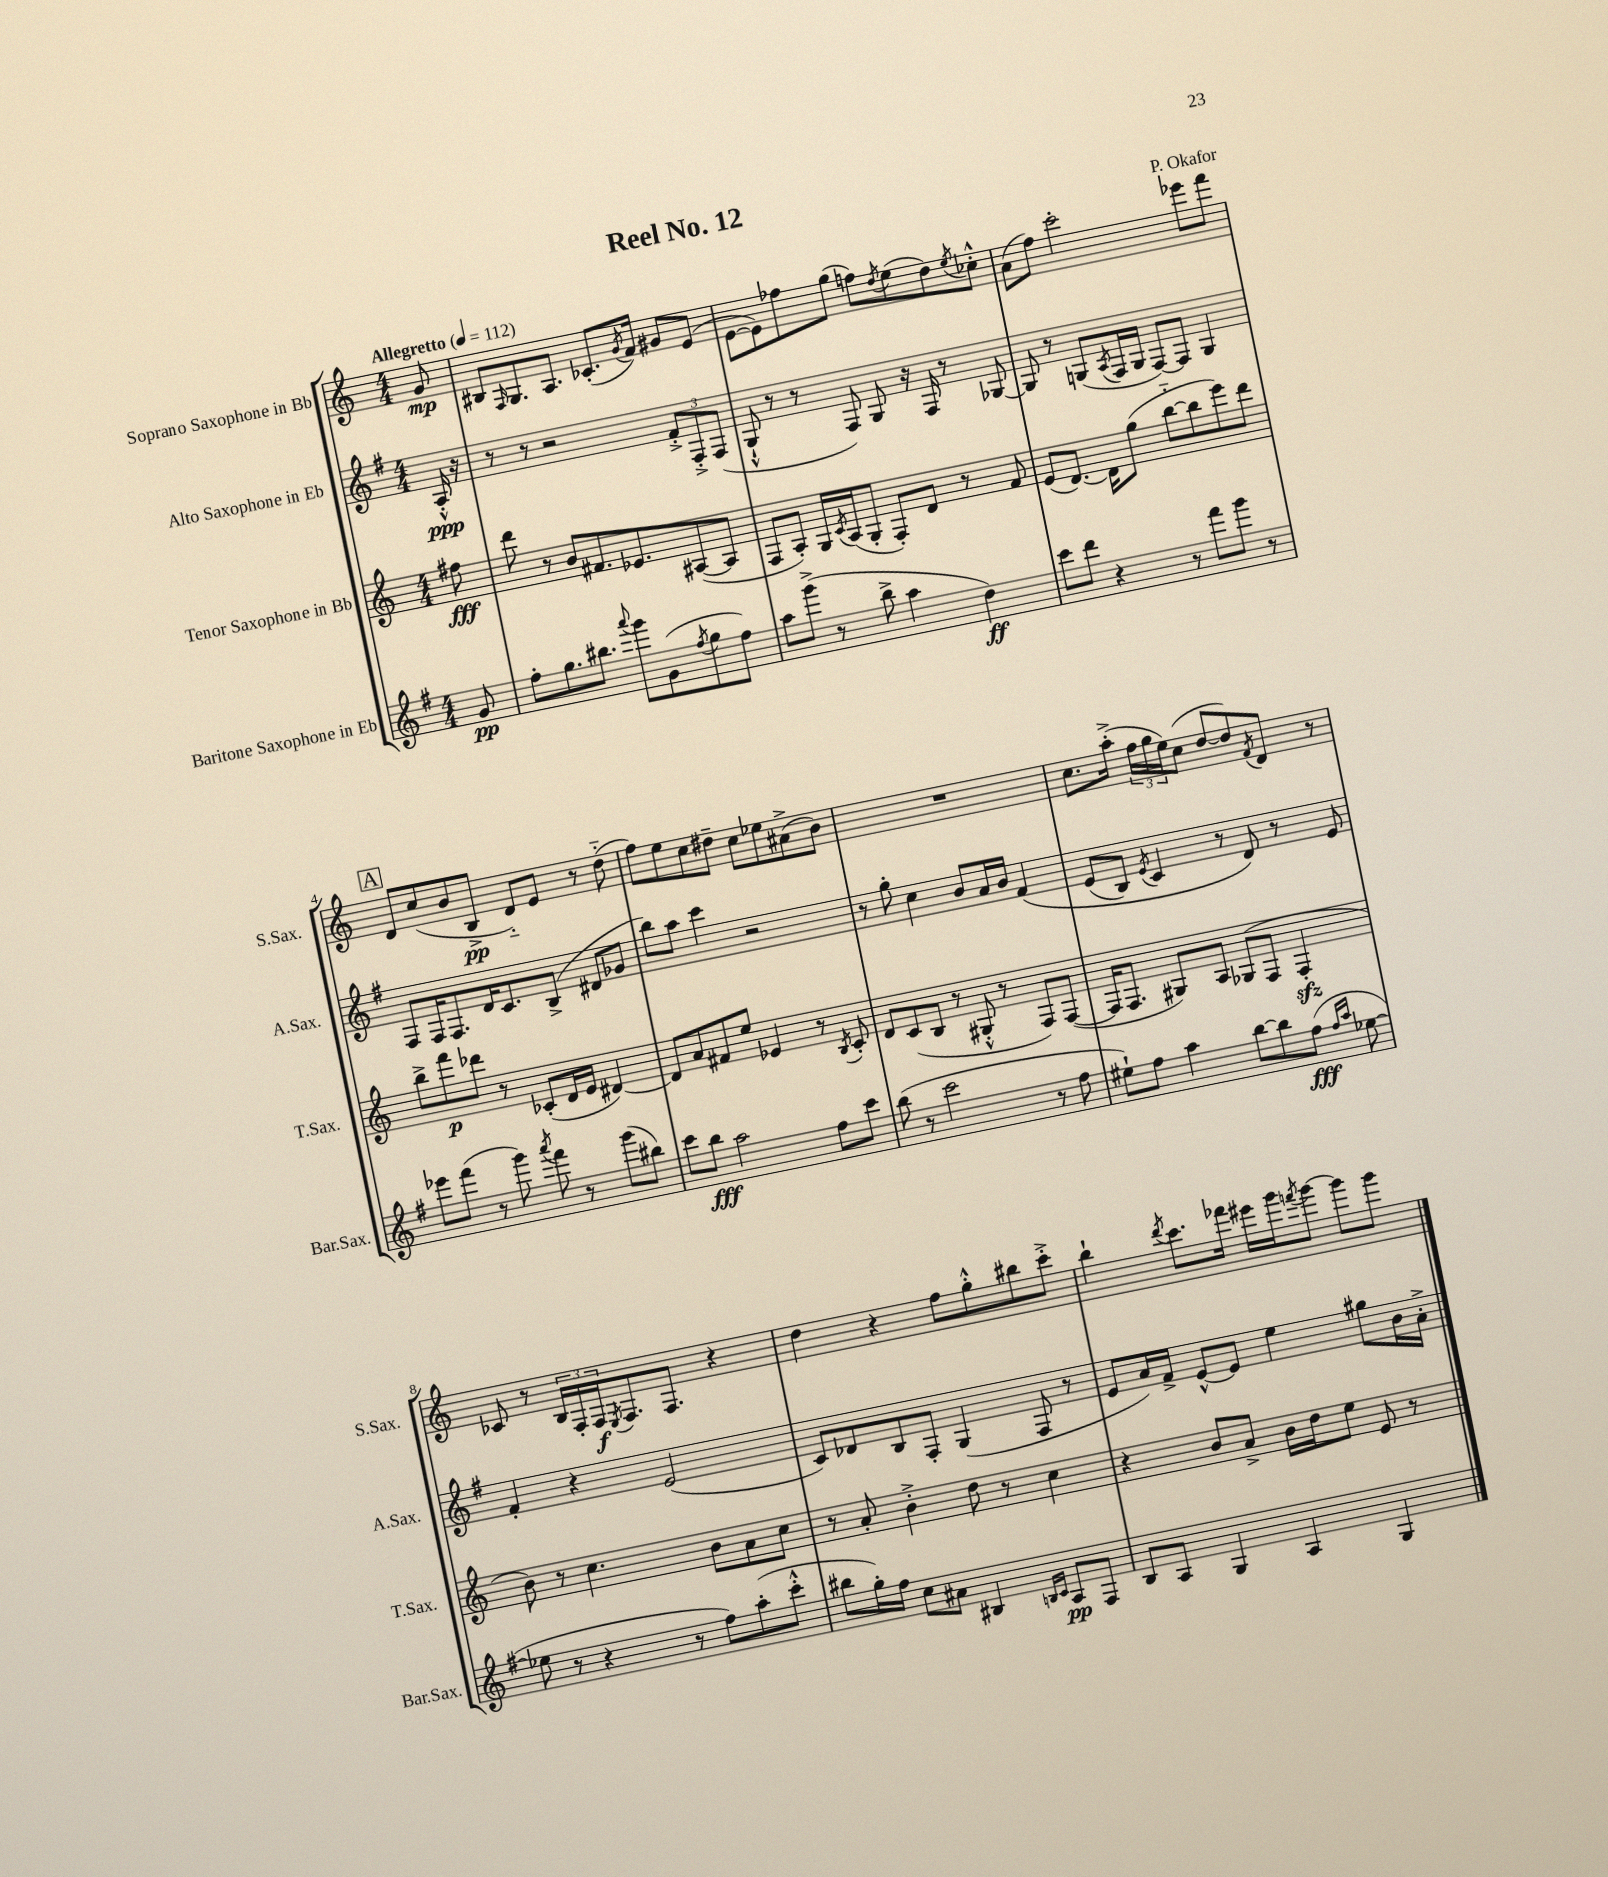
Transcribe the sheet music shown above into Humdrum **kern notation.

**kern	**kern	**kern	**kern
*staff4	*staff3	*staff2	*staff1
*clefG2	*clefG2	*clefG2	*clefG2
*k[f#]	*k[]	*k[f#]	*k[]
*M4/4	*M4/4	*M4/4	*M4/4
*MM112	*MM112	*MM112	*MM112
8g	8ff#	16A'^^	8g
.	.	16r	.
=	=	=	=
8ff#'	8ddd	8r	8B#
.	.	.	16qqF
8.gg	8r	8r	8.G
.	8b	2r	.
8.bb#	.	.	8.A
.	8.f#	.	.
8qqaaa	.	.	.
8ggg	.	.	(8.c-'
.	8.e-	.	.
(8g	.	.	.
.	.	.	8qg
.	.	.	16f)
8qff#	.	.	.
8gg	([8A#	12f#'^	8g#
.	.	12F#'^	.
8ff#)	8A#]	.	(8e
.	.	(12F#	.
=	=	=	=
8aa	8F	8G`^^	[8e
(8ggg^	8A')	8r	8e])
8r	16G	8r	8ff-
.	8qc	.	.
.	(16A	.	.
8bb^	8G'	8F#)	(8gg
4aa	8F')	8G	8ff)
.	.	.	8qdd
.	8d	16r	(8ee
.	.	16F#	.
4dd)	8r	8r	8dd)
.	.	.	8qee
.	8f	[8G-	8cc-'^^
=	=	=	=
8ccc	(8e	8G-]	(8a
8ddd	[8.d)	8r	8ff)
4r	.	(8G	2ccc'
.	16d]	.	.
.	.	8qA	.
.	(8gg	16F#	.
.	.	16G	.
8r	[8bb'~	[8F#)	.
8fff#	8bb]	8F#]	.
8ggg	8eee)	4G	8eee-
8r	8ddd	.	8fff
=	=	=	=
8eee-	8bb^	8F#	8d
(8fff#	8fff	16F#	(8cc
.	.	8.F#	.
8r	8ddd-	.	8b
8ggg)	8r	16d	8B^
.	.	8.c	.
8qaaa	.	.	.
8fff#	(8c-'	.	8d'~)
8r	16d	(8B^	8e
.	16e	.	.
(8ggg	[4d#)	8d#	8r
8bb#)	.	8g-	(8dd'~
=	=	=	=
8ccc	8d#]	8bb)	8ff)
8bb	8a	8aa	8ee
2aa	8f#	4ccc	8cc
.	8ee	.	8dd#~
.	4e-	2r	8cc
.	.	.	8ee-
8ff#	8r	.	(8a#^
.	8qB	.	.
8ccc	8c'	.	8b)
=	=	=	=
(8bb	8d	8r	1r
8r	(8c	8gg'	.
2ccc	8B	4cc	.
.	8r	.	.
.	8G#'^^	8b	.
.	8r	16a	.
.	.	16b	.
8r	8F)	&(4f#	.
8ff#	([8F	.	.
=	=	=	=
8ee#`)	16F]	(8e	8.cc
.	8.F	.	.
8ff#	.	8B)	.
.	.	.	(16aa'^
.	.	8qe	.
4aa	8G#)	4c	24ff
.	.	.	24gg
.	.	.	24ee)
.	8A	.	(8cc
[8bb	(8G-	8r	[8dd
8bb]	8F	8d&)	8dd])
.	.	.	8qf
(8ff#	4F'	8r	8d
16qqff#	.	.	.
16qqaa	.	.	.
[8ee-	.	8e	8r
=	=	=	=
8ee-]	8b)	4f#'	8c-
8r	8r	.	8r
4r	4.cc	4r	24B
.	.	.	24F'
.	.	.	24F
.	.	.	8qE
.	.	.	8.F
8r	.	(2e	.
.	.	.	8.F
8ff#)	8b	.	.
(8aa'	8a	.	4r
8ccc'^^	8cc	.	.
=	=	=	=
8bb#	8r	8c)	4dd
16gg')	8a'	8d-	.
16ff#	.	.	.
8cc	4b'^	8B	4r
8a#	.	8F#'	.
4B#	8dd	(4G	8ff
.	8r	.	8gg'^^
16qqB	.	.	.
16qqc	.	.	.
8A	4cc	8F#	8bb#
8F#	.	8r	8ccc'^
=	=	=	=
8B	4r	8e	4bb`
8A	.	16a)	.
.	.	16f#^	.
.	.	.	8qddd
4G	8b	[8e^^	8.ccc
.	8a^	8e]	.
.	.	.	16fff-
4A	16b	4ee	16eee#
.	16dd	.	16ggg
.	.	.	8qfff
.	8ee	.	[8ggg
4G	8e	8gg#	8ggg]
.	8r	16b	8ggg
.	.	16a'^	.
==	==	==	==
*-	*-	*-	*-
